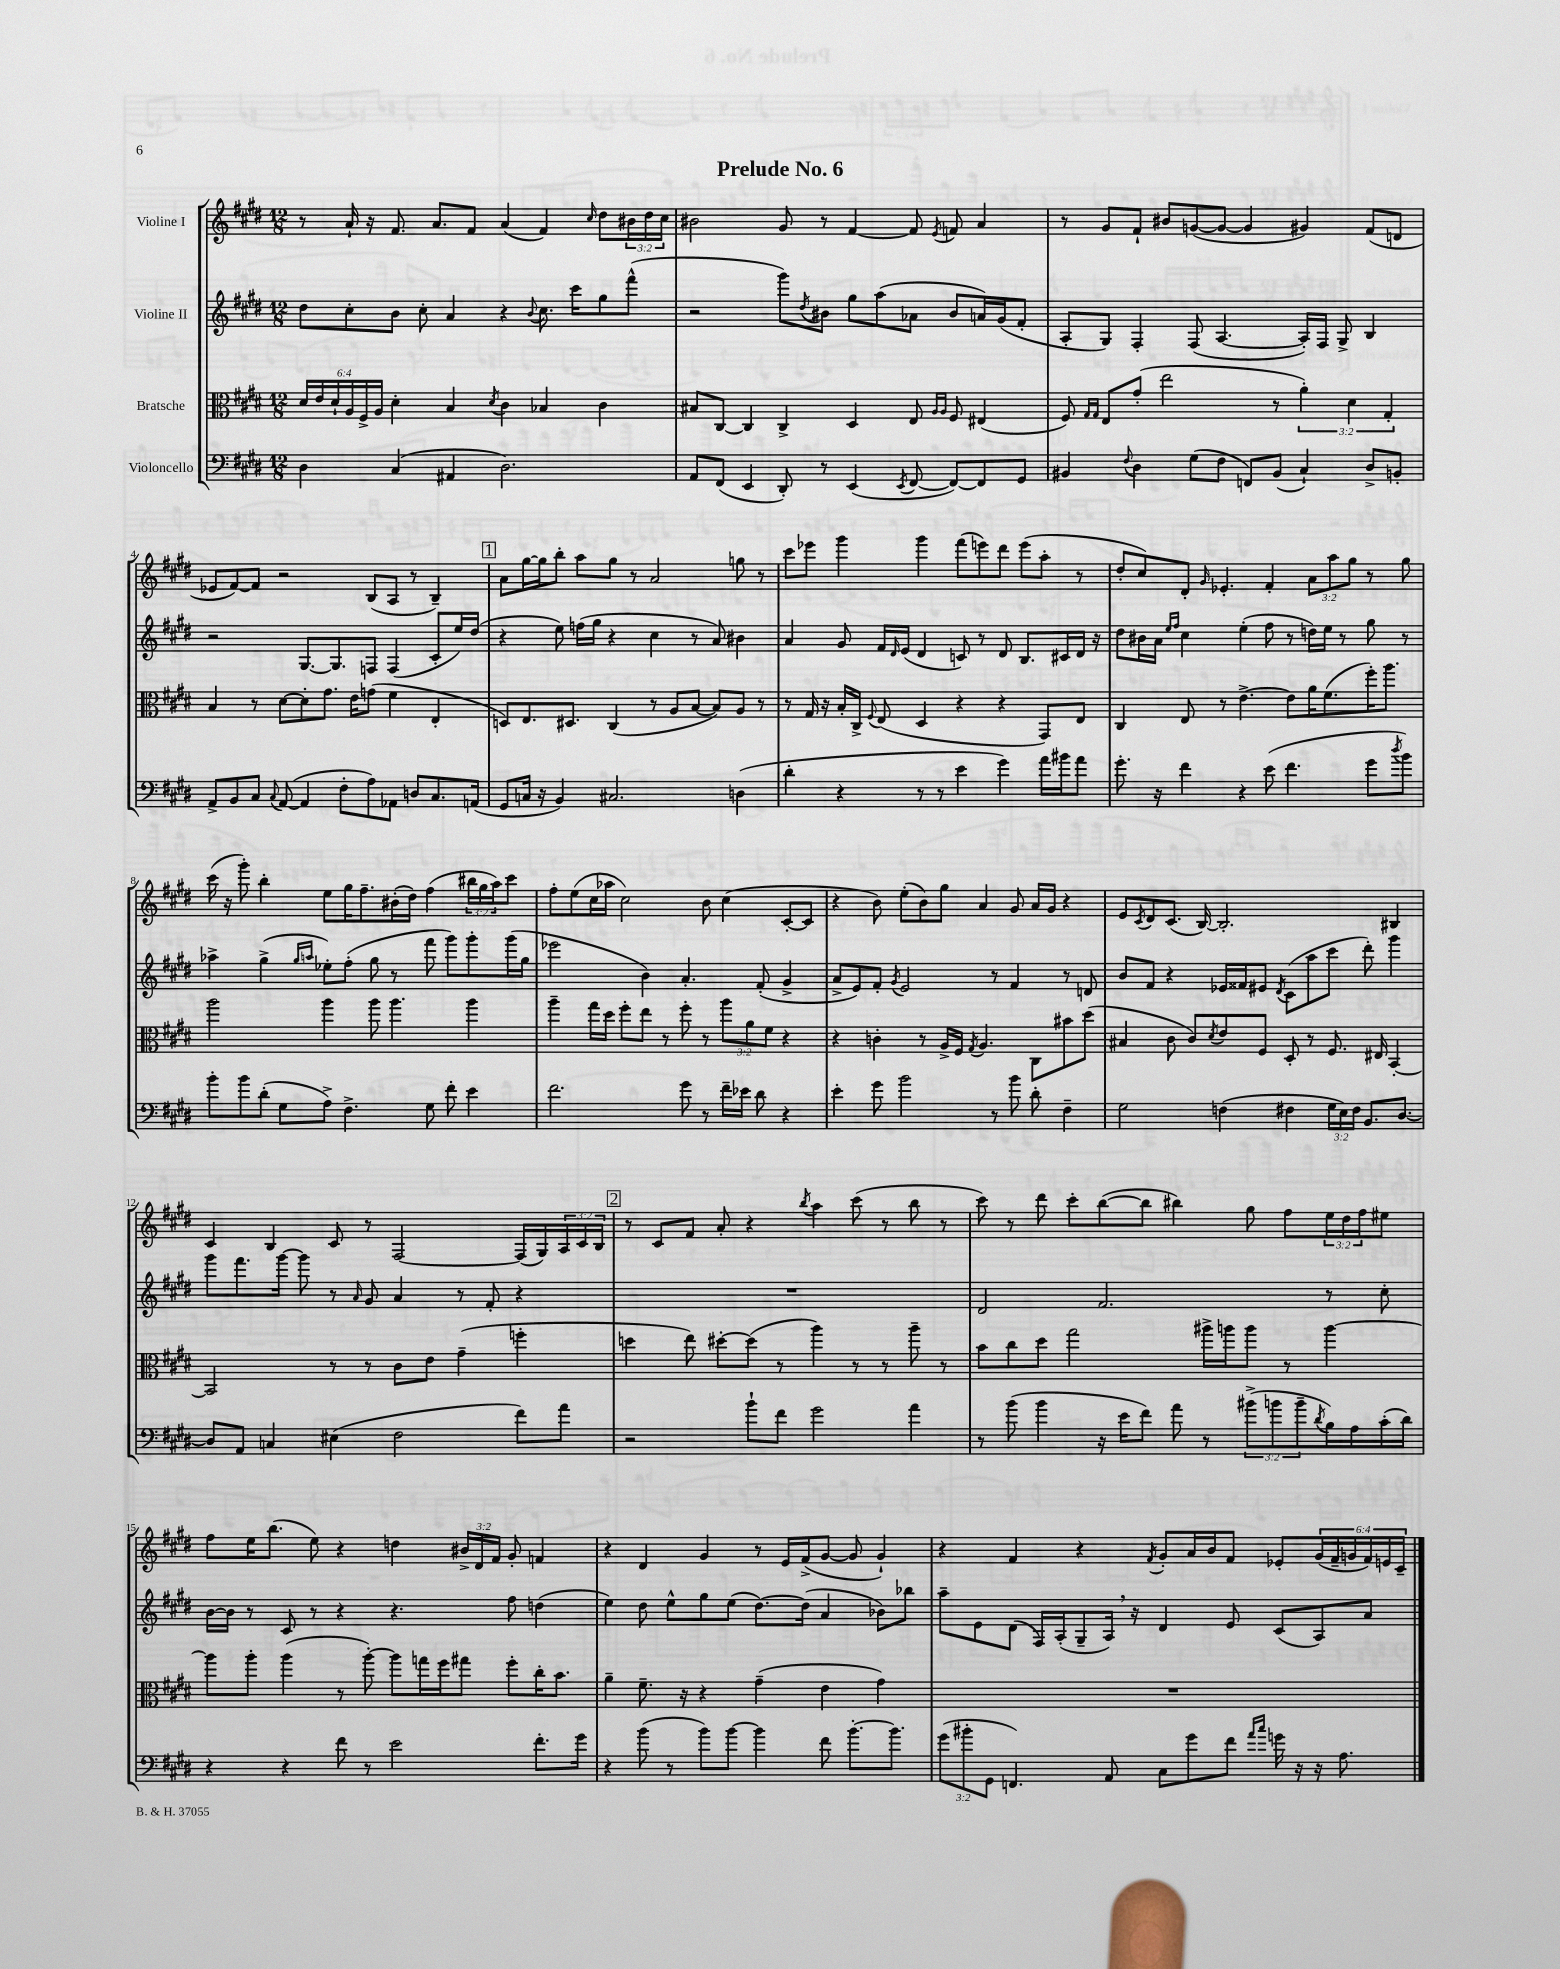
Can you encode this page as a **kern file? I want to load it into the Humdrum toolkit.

**kern	**kern	**kern	**kern
*staff4	*staff3	*staff2	*staff1
*clefF4	*clefC3	*clefG2	*clefG2
*k[f#c#g#d#]	*k[f#c#g#d#]	*k[f#c#g#d#]	*k[f#c#g#d#]
*M12/8	*M12/8	*M12/8	*M12/8
4D#\	24d#/LL	8dd#\L	8r
.	24e/	.	.
.	24d#`/	.	.
.	24A/	8cc#'\	16a`/
.	24F#^/	.	.
.	.	.	16r
.	24A/JJ	.	.
(4C#/	4d#'\	8b\J	8.f#/
.	.	8cc#'\	.
.	.	.	8.a/L
4AA#/	4B/	4a/	.
.	.	.	8f#/J
.	8qd#/	.	.
2.D#\)	4c#\	4r	(4a/
.	.	8qqb/	.
.	4B-/	8.cc#\	4f#/)
.	.	16ccc#\LK	.
.	.	.	16qqcc#/
.	4c#\	8gg#\	8dd#\L
.	.	(8fff#^^\J	24b#\L
.	.	.	24dd#\
.	.	.	24cc#\JJ
=	=	=	=
8AA/L	8B#/L	2r	2b#\
(8FF#/J	[8C#/J	.	.
4EE/	4C#/]	.	.
8DD#'/)	4C#^/	8ggg#\L)	8g#/
.	.	8qdd#/	.
8r	.	8b#\J	8r
(4EE/	4D#/	8gg#\L	[4f#/
.	.	(8aa\	.
8qEE/	.	.	.
[8FF#/	8E/	8a-\J	8f#/]
.	16qqA/LL	.	.
.	16qqA/JJ	.	8qe/
8FF#/_L)	8F#/	8b#/L	8f/
8FF#/]	(4E#/	16a/L)	4a/
.	.	(16g#/J	.
8GG#/J	.	8f#'/J	.
=	=	=	=
4BB#/	8F#/)	8A'/L	8r
.	16qqG#/LL	.	.
.	16qqG#/JJ	.	.
.	8E/L	8G#/J)	8g#/L
8qqF#/	.	.	.
4D#\	(8g#'/J	4F#'/	8f#`/J
.	2ee\	.	8b#/L
(8G#\L	.	(8F#/	([8g/
8F#\J	.	[4.A/	8g/_J
8FF/L)	.	.	4g/]
(8BB#/J	8r	.	.
4C#`/)	6a'\)	16A'/]LL)	4g#/)
.	.	16F#/JJ	.
.	.	8G#^/	.
.	6d#\	.	.
8D#^/L	.	4B/	(8f#/L
.	6G#'/	.	.
8BB'/J	.	.	8d/J
=	=	=	=
8AA^/L	4B/	2r	8e-/L
8BB/	.	.	[8f#/)
8C#/J	8r	.	8f#/]J
8qqC#/	.	.	.
([8AA/	[8d#\L	.	2r
4AA/]	8d#'\]	[8.G#/L	.
.	8.g#\J	.	.
.	.	8.G#/]	.
8F#'\L	.	.	.
.	16e\LK	.	.
8A\)	(8g\J	8F/J	(8B/L
8AA-\J	4f#\	(4F/	8A/J
8D/L	.	.	8r
8.C#/	4E'/	8c#'/L	4B~/)
.	.	16ee/L)	.
(16AA/Jk	.	(16dd#/JJ	.
=	=	=	=
8GG#/L	8D/L)	4r	8a\L
16C/Jk	8.E/	.	[16gg#\L
16r	.	.	16gg#\]J
4BB/)	.	8ee\)	8bb'\J
.	8.D#/J	.	.
.	.	(16ff\LL	8aa\L
.	.	16gg#\JJ	.
2.C#/	(4C#/	4r	8gg#\J
.	.	.	8r
.	8r	4cc#\	2a/
.	8A/L	.	.
.	[8B/J	8r	.
.	8B/]L)	8a/)	.
(4D\	8A/J	4b#\	8gg\
.	8r	.	8r
=	=	=	=
4d#'\	8r	4a/	8ccc#\L
.	16G#/	.	8eee-\J
.	16r	.	.
4r	16B'/LL	8g#/	4ggg#\
.	16C#^/JJ	.	.
.	8qqF#/	.	.
.	(8E/	16f#/LL	.
.	.	16qqd#/	.
.	.	(16e/JJ	.
8r	4D#/	4d#/	4ggg#\
8r	.	.	.
4e\	4r	8c/)	(8fff#\L
.	.	8r	8eee\)
4g#\)	4r	8d#/	8ddd#\J
.	.	8.B/L	(8eee\L
16a\LL	8GG#/L)	.	8aa'\J
16b#\J	.	16c#/L	.
8a\J	8E/J	16d#/JJ	8r
.	.	16r	.
=	=	=	=
8.g#'\	4C#/	8dd#\L	8dd#'/L
.	.	16b#\L	8cc#/)
16r	.	16a\JJ	.
.	.	16qqee/LL	.
.	.	16qqff#/JJ	.
4f#\	8E/	4cc#\	8d#'/J
.	.	.	16qqg#/
.	8r	.	4.e-'/
4r	[4.e^\	(4ee'\	.
(8e\	.	8ff#\	4f#'/
4.f#\	8e\]L	8r	.
.	16a\K	16dd\LL)	12a\L
.	(8.f#\	16ee\JJ	.
.	.	.	12aa\
.	.	8r	.
.	.	.	12gg#\J
8g#\L	16ff#'\K)	8gg#\	8r
.	8.aa\J	.	.
8qdd#/	.	.	.
8b\J)	.	8r	8gg#\
=	=	=	=
8b'\L	2aa\	4aa-^\	(16ccc#\
.	.	.	16r
8b\	.	.	8ggg#'\)
(8d#'\J	.	(4gg#^\	4bb'\
8G#\L	.	.	.
.	.	16qqgg#/LL	.
.	.	16qqaa/JJ	.
8A^\J)	4aa\	8ee-'\L)	8ee\L
4.F#^\	.	(8ff#'\J	16gg#\K
.	.	.	8.ff#~\
.	8aa\	8gg#\	.
.	4.aa\	8r	(16b#'\L
.	.	.	16dd#\JJ)
8G#\	.	8fff#\	(4ff#\
8f#'\	.	8ggg#\L)	.
4e\	4aa\	8ggg#'\	24bb#\LL
.	.	.	24gg#\
.	.	.	24aa\J)
.	.	(16ggg#\L	8ccc#\J
.	.	16gg#\JJ	.
=	=	=	=
2.f#\	4aa~\	2eee-\	8ff#'\L
.	.	.	(8ee\
.	16gg#\LL	.	16cc#\L
.	16dd#\JJ	.	16aa-\JJ
.	8ff#'\L	.	2cc#\)
.	8ee\J	4b\)	.
.	8r	.	.
8g#\	8ff#'\	4.a'/	.
8r	8r	.	8b\
16f#~\LL	12aa\L	.	(4cc#\
16e-\JJ	.	.	.
.	12a\	.	.
8d#\	.	(8f#'/	.
.	12f#\J	.	.
4r	4r	4g#^/	[8c#'/L
.	.	.	8c#/]J
=	=	=	=
4e'\	4r	8a^/L	4r
.	.	8e/)	.
8g#\	4c'\	8f#'/J	8b\)
.	.	8qg#/	.
2b\	.	2e/	(8ee'\L
.	8r	.	8b\)
.	16A^/LL	.	8gg#\J
.	16F#/JJ	.	.
.	8qG#/	.	.
.	4.A/	.	4a/
8r	.	8r	.
8b\	.	4f#/	8g#/
8d#'\	8C#\L	.	16a/LL
.	.	.	16g#/JJ
4F#~\	8b#\	8r	4r
.	(8dd#\J	8d/	.
=	=	=	=
2G#\	4B#/	8b/L	8e/L
.	.	.	8qc#/
.	.	8f#/J	8d#/
.	8c#\	4r	(8.c#/J
.	8c#/L)	.	.
.	.	.	[16B/)
.	8qd#/	.	.
(4F\	8e/	16e-/LL	2.B'/]
.	.	16f##/J	.
.	8F#/J	8e#/J	.
.	.	8qd#/	.
4F#\	8D#'/	(8c#\L	.
.	8r	8aa\	.
24G#\LL	8.F#/	8ccc#\J	.
24E\)	.	.	.
24F#\JJ	.	.	.
8.BB/L	.	8ddd#'\)	.
.	16E#/	.	.
.	[4BB'/	4ggg#\	4B#/
[8.D#/J	.	.	.
=	=	=	=
8D#/]L	2BB/]	8ggg#\L	4c#/
8AA/J	.	8.fff#\	.
4C/	.	.	4B/
.	.	[16ggg#\Jk	.
.	.	8ggg#\]	.
(4E#\	8r	8r	8c#/
.	.	16qqa/	.
.	8r	8g#/	8r
2F#\	8c#\L	4a/	[2F#/
.	8e\J	.	.
.	(4g#~\	8r	.
.	.	8f#'/	.
8f#\L)	4ff'\	4r	(16F#/]LL
.	.	.	16G#/)
8a\J	.	.	24A/
.	.	.	24c#/
.	.	.	24B/JJ
=	=	=	=
2r	4dd\	1.r	8r
.	.	.	8c#/L
.	8ee\)	.	8f#/J
.	[8dd#'\L	.	8a'/
8b`\L	(8dd#\]J	.	4r
8f#\J	8r	.	.
.	.	.	8qbb/
2g#\	4aa\)	.	4aa\
.	8r	.	(8ccc#\
.	8r	.	8r
4a\	8aa~\	.	8bb\
.	8r	.	8r
=	=	=	=
8r	8b\L	2d#/	8ccc#\)
(8b\	8cc#\	.	8r
4b\	8dd#\J	.	8ddd#\
.	2gg#\	.	8ccc#'\L
16r	.	2.f#/	([8bb\
16e\LK	.	.	.
8f#\J)	.	.	8bb\]J
8a\	.	.	4bb#\)
8r	16aa#^\LL	.	.
.	16aa\J	.	.
(12b#^\L	8aa\J	.	8gg#\
12b\	.	.	.
.	8r	.	8ff#\L
12b~\	.	.	.
8qd#/	.	.	.
16B\L)	[4aa\	8r	24ee\L
.	.	.	24dd#\
16A\	.	.	.
.	.	.	24ff#\J
(16c#'\	.	8cc#'\	8ee#\J
16d#\JJ)	.	.	.
=	=	=	=
4r	8aa\]L	[16b\LL	8ff#\L
.	.	16b\]JJ	.
.	8aa'\J	8r	16ee\K
.	.	.	(8.bb\J
4r	(4aa\	8c#/	.
.	.	8r	8ee\)
8f#\	8r	4r	4r
8r	[8aa'\)	.	.
2e\	8aa\]L	4.r	4dd\
.	16gg\L	.	.
.	16ff#\J	.	.
.	8gg#\J	.	24b#^/LL
.	.	.	24d#/
.	.	.	24f#/JJ
.	8ff#'\L	8ff#\	8g#'/
8.f#'\L	16cc#'\K	(4dd\	4f/
.	8.b\J	.	.
16g#\Jk	.	.	.
=	=	=	=
4r	4a~\	4ee\)	4r
(8b\	8.f#~\	8dd#\	4d#/
8r	.	8ee^^\L	.
.	16r	.	.
8b\L)	4r	8gg#\	4g#/
[8b\J	.	(8ee\J	.
4b\]	(4g#~\	[8.dd#\L)	8r
.	.	.	16e/LL
.	.	(16dd#\]Jk	(16f#^/J
8f#\	4e\	4a/	[8g#/J
[8.b'\L	.	.	8g#/]
.	4g#\)	8b-\L)	4g#`/)
8.b\]J	.	.	.
.	.	8bb-\J	.
=	=	=	=
(12g#\L	1.r	8aa~\L	4r
12b#'\	.	.	.
.	.	8e\	.
12GG#\J	.	.	.
4.FF/)	.	(8d#\J	4f#/
.	.	16F#/LL)	.
.	.	(16A'/J	.
.	.	8G#~/	4r
8AA/	.	16A/Jk)	.
.	.	16r	.
.	.	.	8qf#/
8C#\L	.	4d#/	8g#'/L
8g#\	.	.	16a/L
.	.	.	16b/J
8f#\J	.	8e/	8f#/J
16qqa/LL	.	.	.
16qqcc#/JJ	.	.	.
16g\	.	(8c#/L	8e-'/L
16r	.	.	.
16r	.	8A/)	(24g#/L
.	.	.	24f#~/
8.A\	.	.	.
.	.	.	24g/
.	.	8a/J	24f#/)
.	.	.	24e/
.	.	.	24c#~/JJ
==	==	==	==
*-	*-	*-	*-
